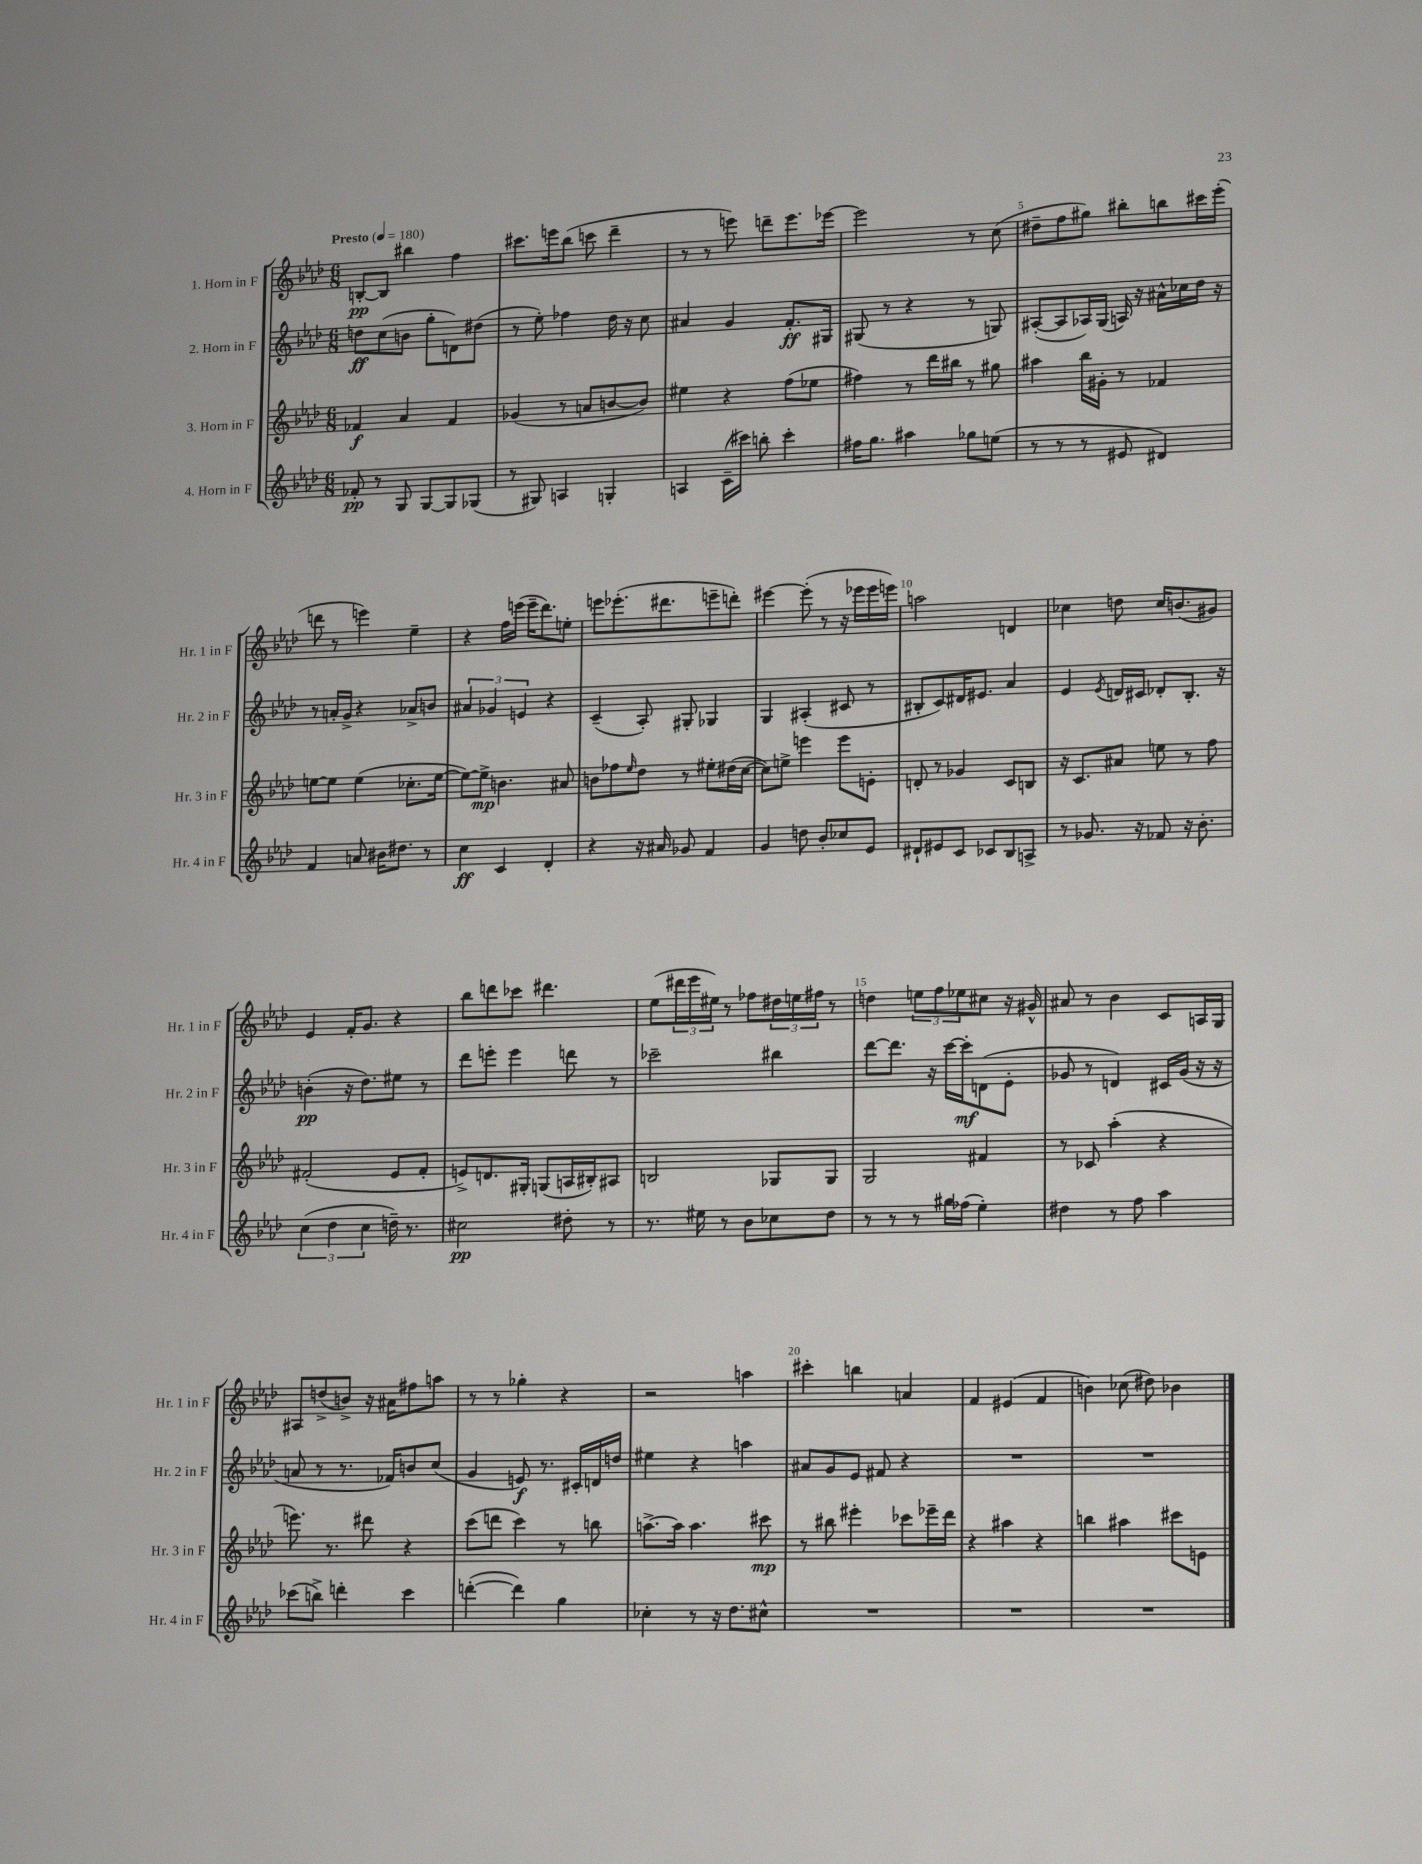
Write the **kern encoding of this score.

**kern	**kern	**kern	**kern
*staff4	*staff3	*staff2	*staff1
*clefG2	*clefG2	*clefG2	*clefG2
*k[b-e-a-d-]	*k[b-e-a-d-]	*k[b-e-a-d-]	*k[b-e-a-d-]
*M6/8	*M6/8	*M6/8	*M6/8
*MM180	*MM180	*MM180	*MM180
8f-'	4f-	8dd	[8B'
8r	.	(8cc	8B]
8G	4a-	8b	4bb#
[8G	.	8gg'	.
8G]	4f-	8d)	4ff
(8G-	.	(8dd#	.
=	=	=	=
8r	(4g-	8r	8.ccc#
8G#)	.	8ee-')	.
.	.	.	16eee
4A	8r	4ff-	(8bb-
.	8a	.	8ccc
4G'	[8b	16dd-	4ddd-~
.	.	16r	.
.	8b])	8cc	.
=	=	=	=
4A	4ee#	4a#	8r
.	.	.	8r
(16c~	4r	4g	8eee)
16ccc#)	.	.	.
8bb'	.	.	8ddd~
4ccc#'	(8ff	8.f'	8.eee
.	8ee-	.	.
.	.	16G#	[16eee-
=	=	=	=
16ff#	4ff#)	(8G#	2eee-]
8.gg	.	.	.
.	.	8r	.
4aa#	8r	4r	.
.	16ddd-	.	.
.	16bb#	.	.
8gg-	8r	8r	8r
(8ee	8gg#	8G)	(8cc
=	=	=	=
8r	4aa#	([8A#'	8dd#~
8r	.	8A#]	8ff
8r	16bb-	16A-)	8gg#)
.	16g#'	(16G	.
8e#	8r	16A)	8bb#'
.	.	16r	.
4d#)	4f-	16a#^^	8bb
.	.	16cc-	.
.	.	16dd-	16ccc#
.	.	16r	(16eee-'
=	=	=	=
4f	[8ee	8r	8ddd
.	8ee]	16a'	8r
.	.	16g^	.
8a	(4ee	4r	4eee)
16b#	.	.	.
8.dd#	.	.	.
.	8.cc-'	8a-^	4ee-~
8r	.	8b	.
.	[16ee	.	.
=	=	=	=
4cc	8ee_)	6a#	4r
.	8ee^]	.	.
.	.	6g-	.
4c	4.b	.	16ff
.	.	.	(16eee
.	.	6e	.
.	.	.	16eee~
.	.	.	8.ddd-)
4d-'	.	4r	.
.	8a#	.	8ee'
=	=	=	=
4r	8b	(4c~	8eee
.	8ff-	.	(8.eee-'
.	16qqee-	.	.
16r	8dd-	8A-')	.
16a#	.	.	8.ddd#
8g-	8r	8G#'	.
4f	8ee#'	4G-	8eee~
.	(16dd#	.	8ddd')
.	[16cc	.	.
=	=	=	=
4g	8cc])	4G	[4eee#
.	8ee^	.	.
8dd	4eee	(4A#'	(8eee#']
8b-'	.	.	8r
8cc-	8eee	8c#	16r
.	.	.	16eee-
8e-	8e'	8r	16eee-
.	.	.	16eee)
=	=	=	=
8d#`	8d'	8B#'	2aa
8e#	8r	8c)	.
8c	4g-	16d#	.
.	.	8.e#	.
8c-	.	.	.
8B-	8c	4a-	4d
8A^	8B	.	.
=	=	=	=
8r	16r	4e-	4cc-
.	8.c	.	.
8.g-	.	.	.
.	.	8qe-	.
.	8a#	16d	8dd
16r	.	16c#	.
8f-	8ee	8d-'	16cc-
.	.	.	(8.b
16r	8r	8.B-'	.
8.b-'	.	.	.
.	8ff	.	8g#)
.	.	16r	.
=	=	=	=
(6cc	(2f#'	(4b'	4e-
6dd-	.	.	.
.	.	16r	16f'
.	.	8.dd-)	8.g
6cc	.	.	.
16dd~)	8e-	8ee#	4r
8.r	.	.	.
.	8f#'	8r	.
=	=	=	=
2cc#	8e^)	8ddd-	8bb-
.	8.d	8eee'	8ddd
.	.	4eee	8ccc-
.	16G#'	.	.
.	(8G	.	4.ddd#
8dd#'	16A	8ddd	.
.	16B#')	.	.
8r	8A#	8r	.
=	=	=	=
8.r	2B	2ccc-~	(8ee-
.	.	.	24ddd#
.	.	.	24eee-
16ee#	.	.	.
.	.	.	24ee#)
8r	.	.	8r
8b-	.	.	8ff-
8cc-	8G-	4bb#	24dd#
.	.	.	24ee
.	.	.	24ff#
8dd-	8G-	.	8r
=	=	=	=
8r	2G	[8ddd-	4dd
8r	.	8.ddd-]	.
8r	.	.	12ee
.	.	16r	.
.	.	.	12ff
16gg#	.	[16ccc	.
.	.	.	12ee-
(16ff-	.	16ccc']	.
4ee-')	4f#	(8d	8cc#
.	.	8e-'	16r
.	.	.	16g#^^
=	=	=	=
4dd#	8r	8g-	8a#
.	8c-	8r	8r
8r	(4aa-'	4d)	4b-
8ff	.	.	.
4aa-	4r	16c#	8c
.	.	(16g-	.
.	.	16r	16A
.	.	16r	16G
=	=	=	=
(8ccc-	8.eee)	8a	8A#
8bb^)	.	8r	(8dd^
.	8.r	.	.
4ddd'	.	8.r	8b^)
.	8ddd#	.	16r
.	.	16f-)	16a#
4ccc-	4r	8b	8ff#
.	.	(8cc	8aa
=	=	=	=
([4ddd'	(8ccc	4g	8r
.	8ddd	.	8r
4ddd])	4ccc)	8e)	4gg-'
.	.	8.r	.
4gg	8r	.	4r
.	.	16c#'	.
.	8bb	16d	.
.	.	16dd	.
=	=	=	=
4cc-'	[8.aa^	4ee#	2r
.	16aa]	.	.
8r	4.aa	4r	.
16r	.	.	.
8.dd-	.	.	.
.	.	4aa	4aa
8cc#^^	8ccc#	.	.
=	=	=	=
2.r	8r	8a#	4ccc#'
.	8bb#	8g	.
.	4eee#'	8e-	4bb
.	.	8f#	.
.	8ccc-	4r	4a
.	16eee-~	.	.
.	16ddd-	.	.
=	=	=	=
2.r	4r	2.r	4f
.	4aa#	.	(4e#
.	4r	.	4f
=	=	=	=
2.r	4bb	2.r	4b)
.	4aa#	.	(8cc-
.	.	.	8dd#)
.	8ccc#	.	4b-
.	8e	.	.
==	==	==	==
*-	*-	*-	*-
